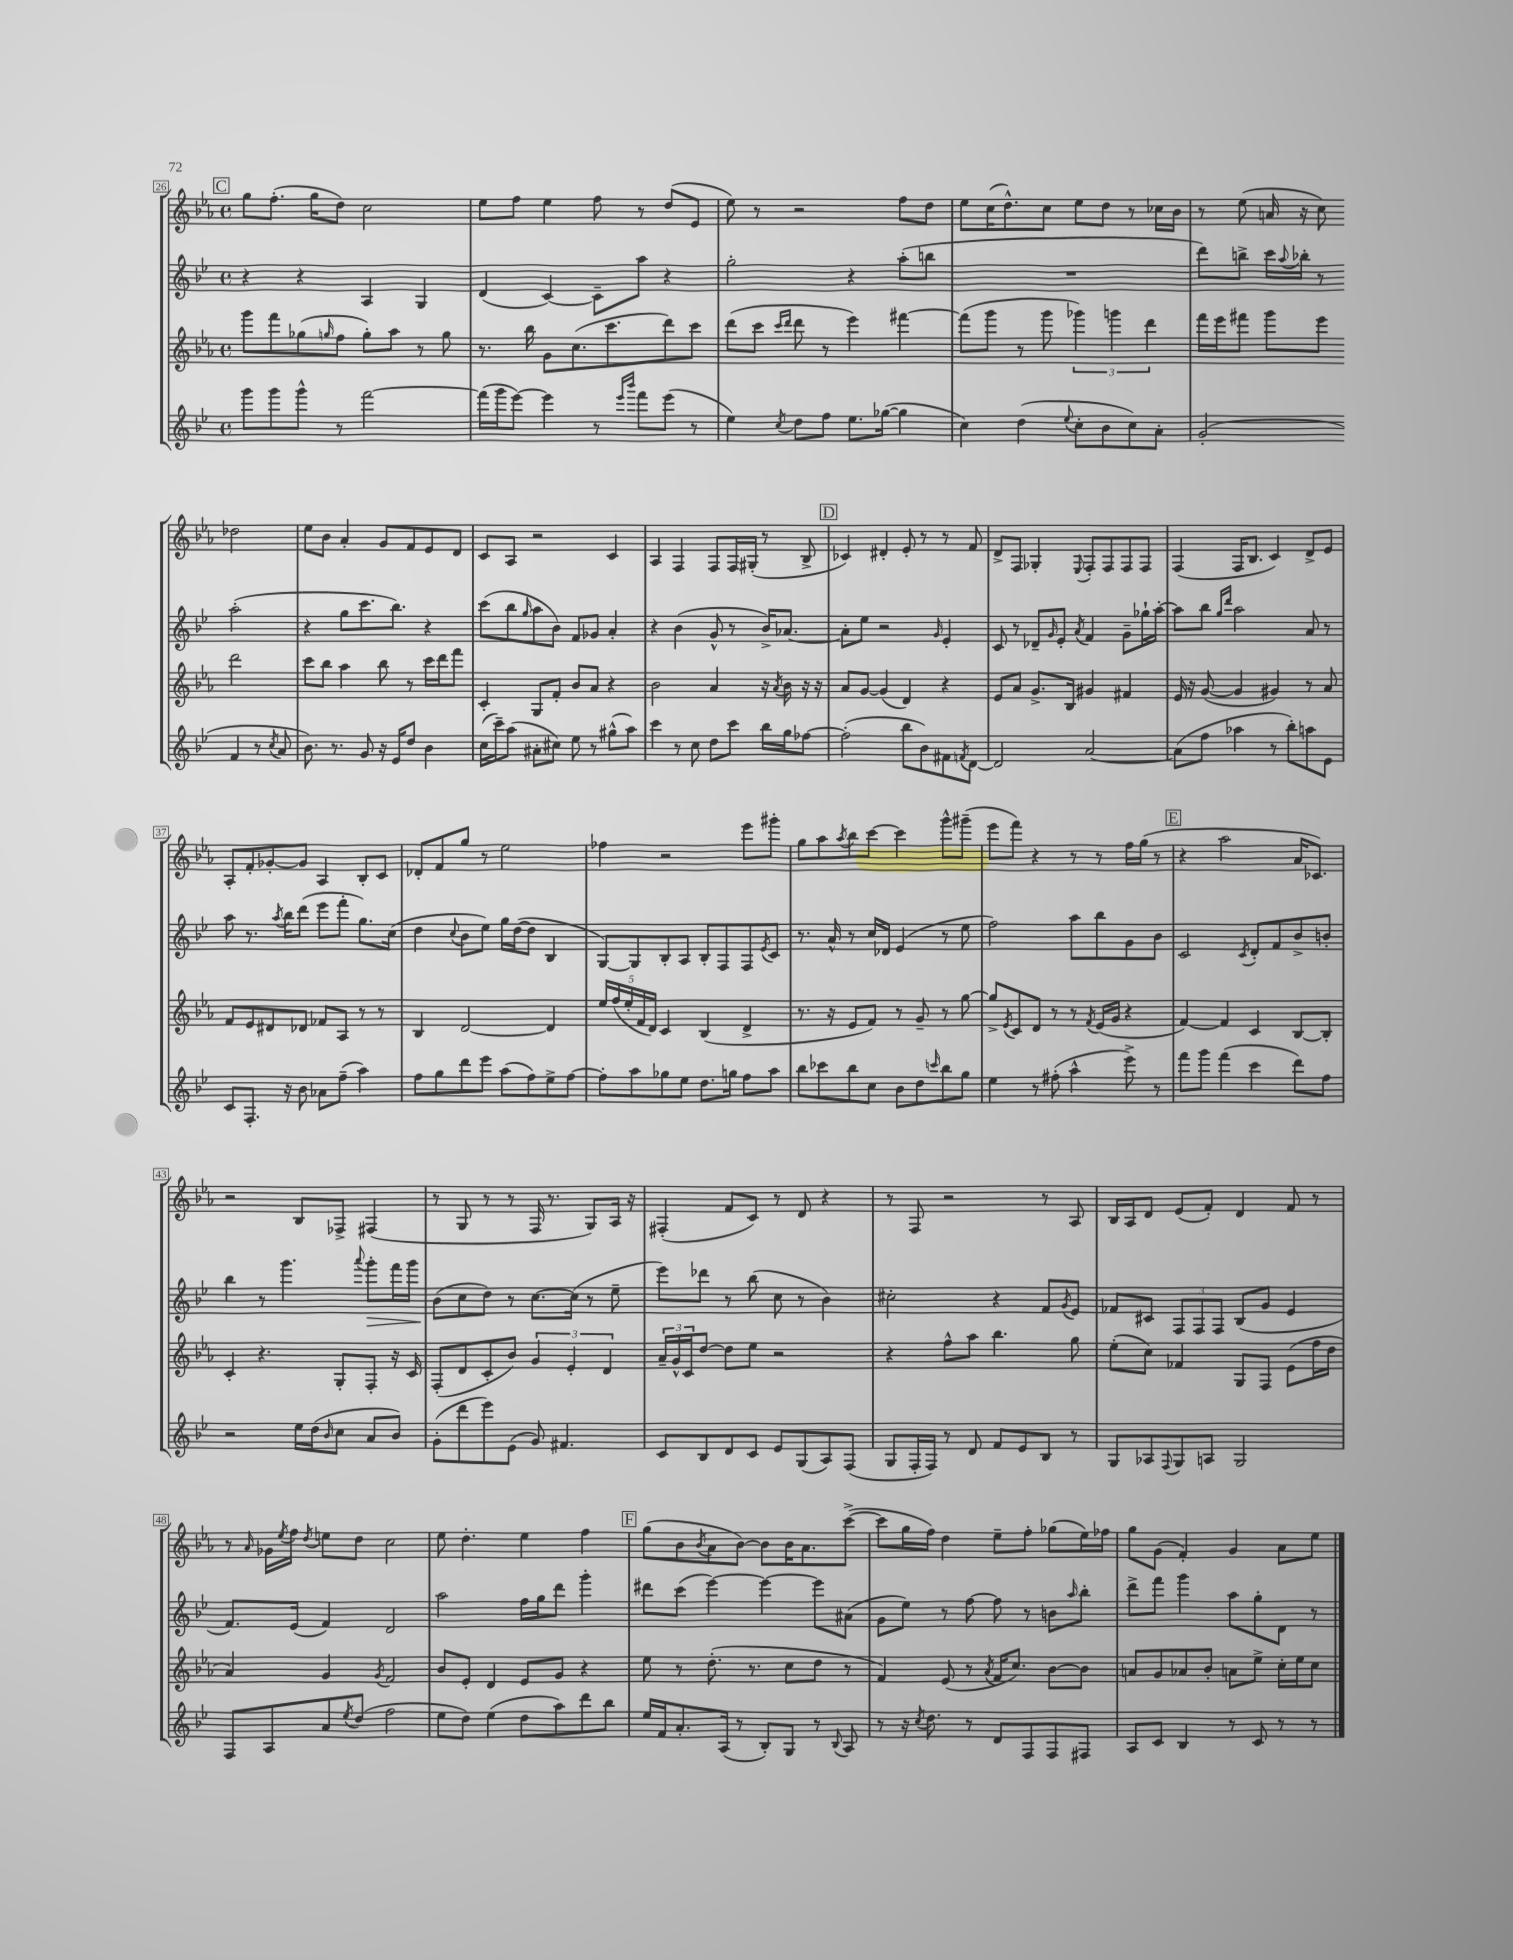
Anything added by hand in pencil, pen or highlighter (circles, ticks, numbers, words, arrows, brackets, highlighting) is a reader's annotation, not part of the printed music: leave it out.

**kern	**kern	**kern	**kern
*staff4	*staff3	*staff2	*staff1
*clefG2	*clefG2	*clefG2	*clefG2
*k[b-e-]	*k[b-e-a-]	*k[b-e-]	*k[b-e-a-]
*M4/4	*M4/4	*M4/4	*M4/4
*met(c)	*met(c)	*met(c)	*met(c)
8ggg	8ggg	4r	8gg
8ggg	8fff	.	(8.ff'
8ggg^^	(8gg-	4r	.
.	.	.	16gg
.	16qqgg	.	.
8r	8ff	.	8dd)
[2fff	8gg')	4A	2cc
.	8aa-	.	.
.	8r	4G	.
.	8gg	.	.
=	=	=	=
(16fff]	8.r	(4d	8ee-
16ggg	.	.	.
[8eee-)	.	.	8ff
.	16bb-	.	.
4eee-]	8g	[4c)	4ee-
.	(8.cc	.	.
8r	.	8c~]	8ff
.	8.ccc	.	.
16qqeee-	.	.	.
16qqbbb-	.	.	.
8fff	.	8aa	8r
(8eee-	8ddd)	4r	(8dd
8r	8ccc	.	8e-
=	=	=	=
4ee-)	(8ddd	2gg'	8ee-)
.	8ccc	.	8r
.	16qqccc	.	.
8qcc	16qqddd	.	.
8dd	8ddd	.	2r
8ff	8r	.	.
8.ee-	4eee-)	4r	.
([16gg-	.	.	.
4gg-]	[4fff#	(8aa'	8ff
.	.	8bb	8dd
=	=	=	=
4cc)	(8fff#]	1r	8ee-
.	8ggg	.	(16cc
.	.	.	8.dd^^)
(4dd	8r	.	.
.	8ggg	.	8cc
8qqee-	.	.	.
8cc'	6ggg-)	.	8ee-
8b-	.	.	8dd
.	6ggg	.	.
8cc)	.	.	8r
.	6ddd	.	.
8a'	.	.	16cc-
.	.	.	16b-
=	=	=	=
(2g'	16fff	8ddd)	8r
.	16eee-	.	.
.	8fff#	8bb^	(8ee-
.	8ggg	16ccc	16a
.	.	8qqaa	.
.	.	16bb-'	16r
.	8eee-	8r	8cc)
4f	2ddd	(2aa'	2dd-
8r	.	.	.
8qcc	.	.	.
8a	.	.	.
=	=	=	=
8.b-)	8ccc	4r	8ee-
.	8bb-	.	8b-
8.r	.	.	.
.	4aa-	8gg	4a-'
8g	.	8.ccc	.
16r	8bb-	.	8g
16e-	.	8.bb-)	.
8dd	8r	.	8f
4b-	16ccc	4r	8e-
.	16ddd	.	.
.	8fff	.	8d
=	=	=	=
(16cc	4c'	(8ccc	8c
16ccc~)	.	.	.
(8aa	.	8bb-	8A-
.	.	16qqgg	.
8a#'	8G	8aa	2r
8cc#)	8f'	8b-)	.
8ee-	8b-	8f	.
8r	8a-	8g-	.
(8gg#^^	4r	4a'	4c
8aa)	.	.	.
=	=	=	=
4ccc	2b-	4r	4A-
8r	.	(4b-	4F
8cc	.	.	.
8dd	4a-	8g^^	8F
8ccc	.	8r	16F
.	.	.	(16G#'
16bb-	16r	16b-^)	8r
.	8qa-	.	.
16gg	16b-	[8.a-	.
[8ff-	16r	.	8B-^
.	16r	.	.
=	=	=	=
(2ff-']	8a-	8a-']	4c-)
.	[8g	8ee-	.
.	(4g]	2r	4d#'
8bb-	4d)	.	8e-'
8b-)	.	.	8r
.	.	16qqg	.
8f#	4r	4e-'	8r
8qf	.	.	.
[8d	.	.	8f
=	=	=	=
2d]	8e-	8c	8d^
.	8a-	8r	8F
.	8.g^	8d-~	4G-'
.	.	16qqg	.
.	.	8e-'	.
.	16B-	.	.
.	.	8qa	8qqE-
[2a	4g#	4f	8F'
.	.	.	8F
.	4f#	8g~	8F
.	.	16gg-`	8F
.	.	[16aa'	.
=	=	=	=
(8a]	16e-	8aa]	(4F
.	16r	.	.
8ff	([8g	8bb-	.
.	.	16qqgg	.
.	.	16qqddd	.
4aa-	4g]	2aa	16F
.	.	.	8.B-
8r	4g#)	.	4c)
8bb-')	.	.	.
8aa	8r	8a	8d^
8e-	8a-	8r	8e-
=	=	=	=
8c	8f	8aa	8A-'
8.F'	8e-	8.r	8f'
.	8d#	.	[8g-'
.	.	8qaa	.
16r	.	16bb-	.
8b-	8d-	(8ddd	8g-]
8a-	8f-	8eee-	4A-
(8ff~	8A-	8fff'	.
4aa)	8r	8.gg)	8B-'
.	8r	.	8c
.	.	(16cc	.
=	=	=	=
8ff	4B-	4dd	8d-'
8gg	.	.	8f
.	.	8qqcc	.
8ddd	[2d	8b-	8gg
8eee-	.	8ee-)	8r
(8aa	.	16gg	2ee-
.	.	([16dd	.
8ff)	.	8dd]	.
8ee-^	4d]	4B-	.
[8ff	.	.	.
=	=	=	=
8ff']	20ee-	[8G)	4ff-
.	(20ff	.	.
.	20ee-'	.	.
8aa	.	8G]	.
.	20f	.	.
.	20d)	.	.
8gg-	4c	8B-'	2r
8ee-	.	8A	.
8.dd	(4B-	8B-'	.
.	.	8F	.
16gg	.	.	.
8ff	4d^	8F	8eee-
.	.	8qe-	.
8aa	.	8c	8ggg#'
=	=	=	=
8bb-	8.r	8.r	8gg
8ccc-	.	.	8aa-
.	16r	16a^^	.
.	.	.	8qaa-
8bb-	8e-	8r	8bb-
8cc	8f)	16cc	[8ccc
.	.	16d-	.
8b-	8r	(4e-	4ccc]
8dd	8g~	.	.
16qqccc	.	.	.
8bb-	8r	8r	8ggg^^
8gg	[8gg	8ee-	(8ggg#~
=	=	=	=
4ee-	8gg^]	2ff)	8eee-
.	8qe-	.	.
.	8c	.	8fff)
8r	8d	.	4r
(8ff#'	8r	.	.
4aa^^	8r	8aa	8r
.	8qf	.	.
.	(16e-	8bb-	8r
.	16g	.	.
8eee-^)	4r	8g	16ff
.	.	.	(16gg
8r	.	8b-	8r
=	=	=	=
8fff	[4f)	2c	4r
8ggg	.	.	.
(4fff	4f]	.	2aa-
.	.	8qc	.
4ccc	4c	8d'	.
.	.	8f	.
8ddd)	[8B-	8b-^	16a-
.	.	.	8.c-)
8ff	8B-']	8b'	.
=	=	=	=
2r	4c'	4bb-	2r
.	4.r	8r	.
.	.	4.ggg	.
16ee-	.	.	8B-
(16dd	.	.	.
16qqb-	.	.	.
8cc	8G'	.	8F-^
.	.	8qqaaa	.
8a	8F'	8ggg'	(4F#
8b-)	16r	16fff	.
.	16c	16ggg	.
=	=	=	=
(8g'	(8F'	(8b-	8r
8ddd	8d	8cc	8G
8eee-)	8c'	8dd)	8r
(8e-	8b-)	8r	8r
8g)	6g	[8.cc	16F
.	.	.	8.r
4.f#	.	.	.
.	6e-'	.	.
.	.	(16cc]	.
.	.	8r	8G)
.	6d	.	.
.	.	8ee-~	16A-
.	.	.	16r
=	=	=	=
8c	24a-~	8eee-)	(4F#'
.	24g^^	.	.
.	24c	.	.
8B-	[8dd	8ddd-	.
8d	8dd]	8r	8f
8c	8ee-	(8bb-	8c)
8e-	2r	8cc	8r
(8G	.	8r	8d
8A)	.	4b-)	4r
(8F	.	.	.
=	=	=	=
8G	4r	2cc#'	8r
16F'	.	.	8F
16F)	.	.	.
8r	8ff^^	.	2r
8d	8aa-	.	.
8f	4.bb-	4r	.
8e-	.	.	.
8B-	.	8f	8r
.	.	8qg	.
8r	8gg	8e-	8A-
=	=	=	=
8G	(8ee-'	8f-	16B-
.	.	.	16A-
8A-	8cc)	8c#	8d
8qqF	.	.	.
8G	4f-	12F	(8e-
.	.	12F	.
8A	.	.	8f')
.	.	12F	.
2G	8G	(8B-	4d
.	8F	8g	.
.	(8e-	4e-	8f
.	16ff	.	8r
.	16dd	.	.
=	=	=	=
8F	4a-)	8.f)	8r
.	.	.	16qqa-
8A	.	.	16g-
.	.	.	8qee-
.	.	(16e-	16ff
.	.	.	8qdd
8a	4g	4f)	8ee
8qee-	.	.	.
(8dd	.	.	8dd
.	8qg	.	.
2ff	2f	2d	2cc
=	=	=	=
8ee-	8b-	2aa	8ee-
8dd)	8e-'	.	4.dd'
(4ee-	4d	.	.
8dd	8e-	16ff	4ee-
.	.	16gg	.
8aa)	8g	8ddd	.
8ddd	4r	4ggg'	4ff
8bb-	.	.	.
=	=	=	=
16ee-	8ee-	8ddd#	(8gg
16f	.	.	.
8.a'	8r	(8ccc	8b-
.	.	.	8qb-
.	(8.dd'	[4eee-)	8a-
(16A	.	.	.
8r	.	.	[8b-)
.	8.r	.	.
8B-')	.	4eee-_	8b-]
8G	8cc	.	16b-
.	.	.	8.a-
8r	8dd	8eee-]	.
8qqB-	.	.	.
8A	8r	(8a#	([8ccc^
=	=	=	=
8r	4f)	8g	8ccc]
16r	.	8ee-)	16gg
8qcc	.	.	.
8.dd	.	.	16ff)
.	(8e-	8r	4dd
8r	8r	[8ff	.
.	8qa-	.	.
8d	16f	8ff]	8ee-~
.	8.cc)	.	.
8F	.	8r	8ff'
8F	[8b-	8b	(8gg-
.	.	16qqaa	.
8F#	8b-]	8bb-'	16ee-)
.	.	.	16ff-
=	=	=	=
8A	8a	8ddd^	8gg
8c	8g	8fff	(8g
4B-	8a-	4ggg	4f')
.	8b-'	.	.
8r	8a	8aa	4g
8c	8ee-^	8gg'	.
8r	16cc'	8d	8a-
.	16ee-	.	.
8r	8cc	8r	8ee-
==	==	==	==
*-	*-	*-	*-
